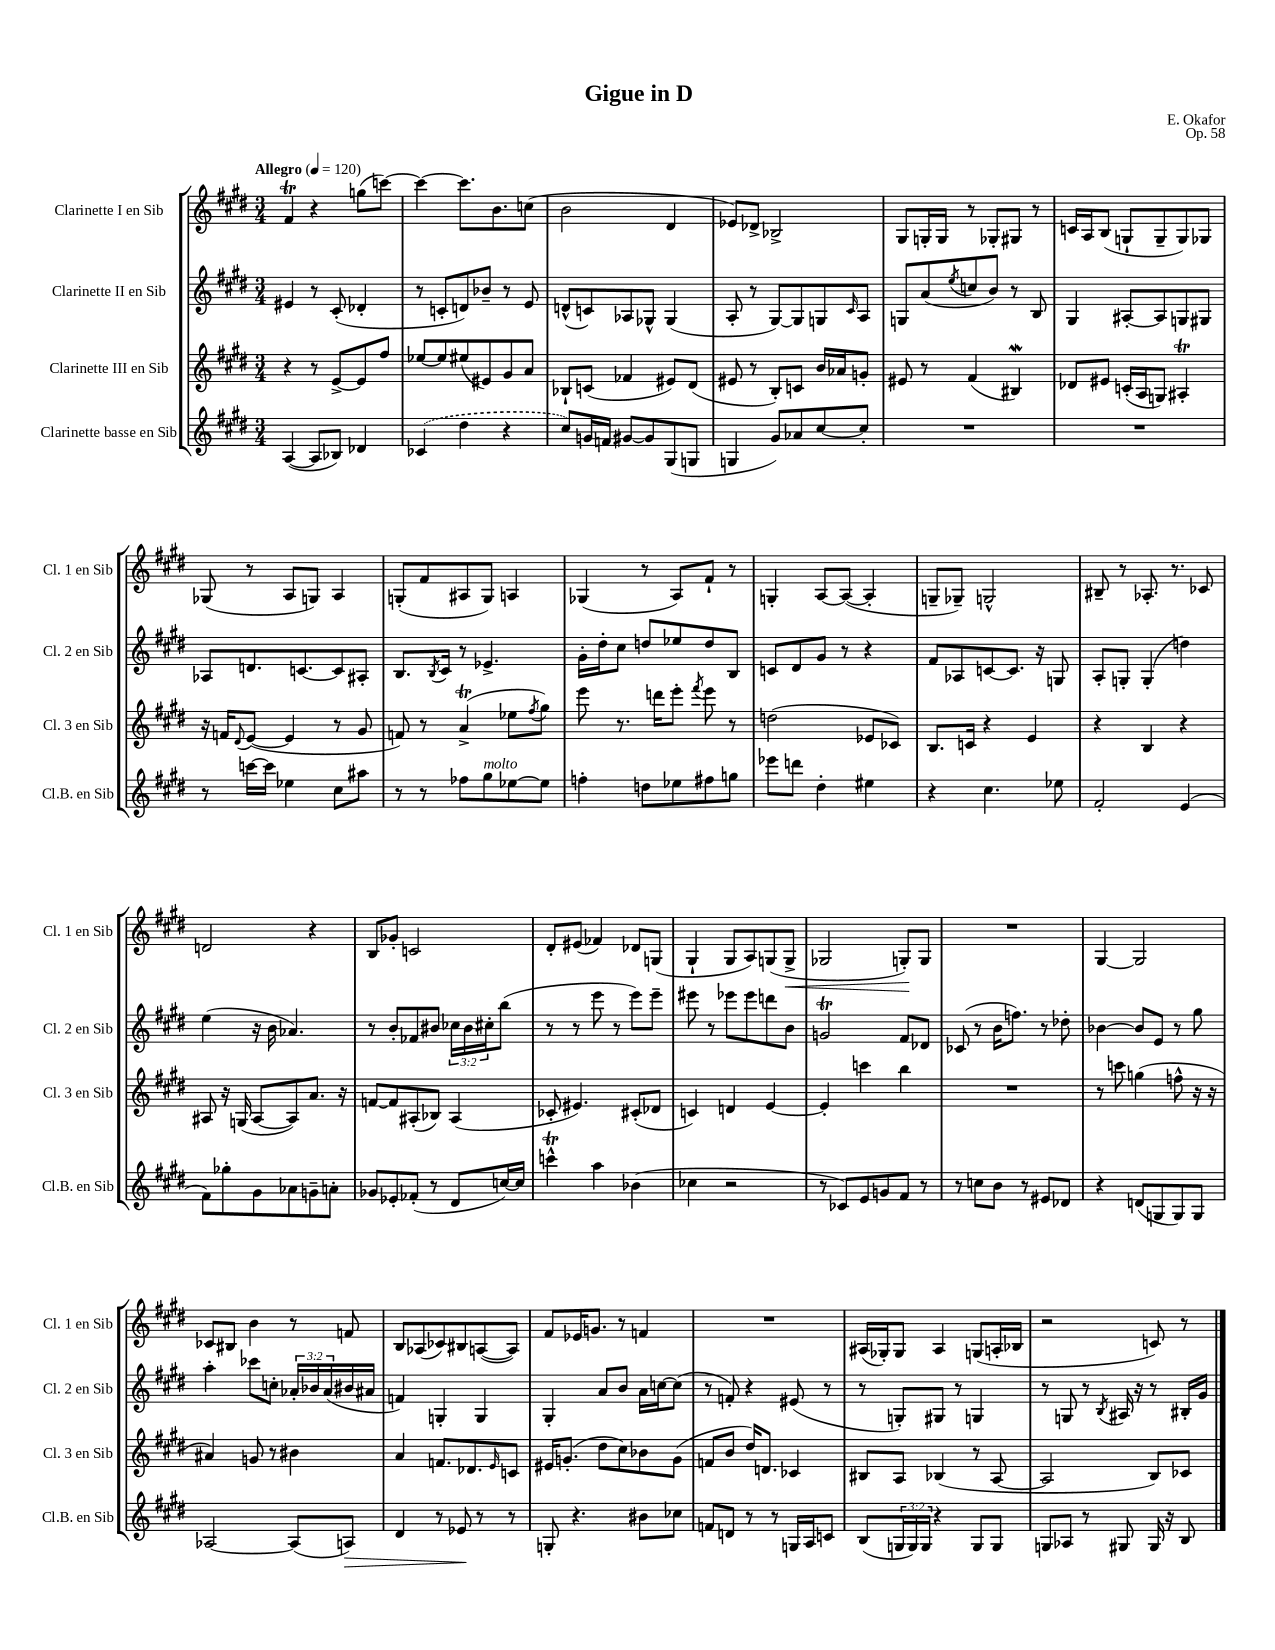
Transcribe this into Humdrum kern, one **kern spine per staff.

**kern	**dynam	**kern	**kern	**kern	**dynam
*part4	*part4	*part3	*part2	*part1	*part1
*staff4	*staff4	*staff3	*staff2	*staff1	*staff1
*I"Clarinette basse en Sib	*	*I"Clarinette III en Sib	*I"Clarinette II en Sib	*I"Clarinette I en Sib	*
*I'Cl.B. en Sib	*	*I'Cl. 3 en Sib	*I'Cl. 2 en Sib	*I'Cl. 1 en Sib	*
*clefG2	*	*clefG2	*clefG2	*clefG2	*
*k[f#c#g#d#]	*	*k[f#c#g#d#]	*k[f#c#g#d#]	*k[f#c#g#d#]	*
*M3/4	*	*M3/4	*M3/4	*M3/4	*
*MM120	*	*MM120	*MM120	*MM120	*
=1	=1	=1	=1	=1	=1
!	!	!	!	!LO:TX:a:B:t=Allegro	!
([4A/	.	4r	4e#X/	4f#T/	.
8A/L]	.	8r	8r	4r	.
8B-X/J)	.	[8e^/L	(8c#'/	.	.
4d-X/	.	8e/]	4d-X'/	(8ggn\L	.
.	.	8ff#/J	.	[8cccn\J)	.
=2	=2	=2	=2	=2	=2
(4c-X/	.	[8ee-X/L	8r	4ccc\_	.
.	.	8ee-/]	8cn'/L	.	.
4dd#\	.	(8ee#X/	8dn/)	8.ccc\L]	.
.	.	8e#X/)	8b-X~/J	.	.
.	.	.	.	8.b\	.
4r	.	8g#/	8r	.	.
.	.	8a/J	8e/	(8ccn\J	.
=3	=3	=3	=3	=3	=3
8cc#/L)	.	8B-X`/L	(8dn^^/L	2b\	.
16gn/L	.	(8cn/J	8cn/)	.	.
16fn/JJ	.	.	.	.	.
[8g#X/L	.	4f-X/	8A-X/	.	.
8g#/]	.	.	8G-X^^/J	.	.
(8G#/	.	8e#X/L)	(4G-/	4d#/	.
8Gn/J	.	(8d#/J	.	.	.
=4	=4	=4	=4	=4	=4
4Gn/	.	8e#X/	8A'/	8e-X/L)	.
.	.	8r	8r	8d-X^/J	.
8g#/L)	.	8B'/L)	[8G#/L)	2B-X^/	.
8a-X/	.	8cn/J	8G#/]	.	.
[8cc#/	.	16b/LL	8Gn/	.	.
.	.	16a-X/J	.	.	.
.	.	.	16qqc#/	.	.
8cc#'/J]	.	8gn'/J	8A/J	.	.
=5	=5	=5	=5	=5	=5
2.r	.	8e#X/	8Gn/L	8G#/L	.
.	.	8r	(8a/	16Gn'/L	.
.	.	.	.	16G/JJ	.
.	.	.	8qee/	.	.
.	.	(4f#/	8ccn/	8r	.
.	.	.	8b/J)	8G-X'/L	.
.	.	4B#XW/)	8r	8G#X/J	.
.	.	.	8B/	8r	.
=6	=6	=6	=6	=6	=6
2.r	.	8d-X/L	4G#/	16cn/LL	.
.	.	.	.	16A/J	.
.	.	8e#X/J	.	(8B/J	.
.	.	(16cn'/LL	[8A#X'/L	8Gn`/L	.
.	.	16A/J	.	.	.
.	.	8Gn/J)	8A#/]	8G~/	.
.	.	4A#Xt'/	8Gn/	8G/)	.
.	.	.	8G#X/J	8G-X/J	.
!!LO:LB:g=z
=7	=7	=7	=7	=7	=7
8r	.	16r	8A-X/L	(8G-X/	.
.	.	16fn/KL	.	.	.
.	.	8qqd#/	.	.	.
[16cccn\LL	.	([8e/J	8.dn/	8r	.
16ccc\JJ]	.	.	.	.	.
4ee-X\	.	4e/]	.	8A/L	.
.	.	.	[8.cn/	.	.
.	.	.	.	8Gn/J)	.
8cc#\L	.	8r	8c/]	4A/	.
8aa#X\J	.	8g#/	8A#X'/J	.	.
=8	=8	=8	=8	=8	=8
8r	.	8fn/)	8.B/L	(8Gn'/L	.
8r	.	8r	.	8f#/	.
.	.	.	8qB/	.	.
.	.	.	16c#/Jk	.	.
8ff-X\L	.	(4aT^/	8r	8A#X/	.
!LO:TX:a:i:t=molto	!	!	!	!	!
8gg#\	.	.	4.e-X^/	8G/J)	.
[8ee-X\	.	8ee-X\L	.	4An/	.
.	.	8qff#/	.	.	.
8ee-\J]	.	8gg#\J)	.	.	.
=9	=9	=9	=9	=9	=9
4ffn'\	.	8eee\	16g#'\LL	(4G-X/	.
.	.	.	16dd#'\J	.	.
.	.	8.r	8cc#\J	.	.
8ddn\L	.	.	8ddn/L	8r	.
.	.	16dddn\KL	.	.	.
8ee-X\	.	8eee'\J	8ee-X/	8A/L)	.
.	.	8qfff#/	.	.	.
8ff#X\	.	8eee\	8dd/	8f#`/J	.
8ggn\J	.	8r	8B/J	8r	.
=10	=10	=10	=10	=10	=10
8eee-X\L	.	(2ddn\	8cn/L	4Gn'/	.
8dddn\J	.	.	8d#/	.	.
4dd#'\	.	.	8g#/J	[8A/L	.
.	.	.	8r	(8A/J_	.
4ee#X\	.	8e-X/L	4r	4A'/]	.
.	.	8c-X/J)	.	.	.
=11	=11	=11	=11	=11	=11
4r	.	8.B/L	8f#/L	8Gn~/L	.
.	.	.	8A-X/	8G-X~/J)	.
.	.	16cn/Jk	.	.	.
4.cc#\	.	4r	[8cn/	2Gn^^/	.
.	.	.	8.c/J]	.	.
.	.	4e/	.	.	.
.	.	.	16r	.	.
8ee-X\	.	.	8Gn/	.	.
=12	=12	=12	=12	=12	=12
2f#'/	.	4r	8A'/L	8B#X~/	.
.	.	.	8Gn'/J	8r	.
.	.	4B/	(4G'/	8.A-X'/	.
.	.	.	.	8.r	.
(4e/	.	4r	4ddn\)	.	.
.	.	.	.	8c-X/	.
!!LO:LB:g=z
=13	=13	=13	=13	=13	=13
8f#\L)	.	8A#X/	(4ee\	2dn/	.
8gg-X'\	.	16r	.	.	.
.	.	(16Gn/	.	.	.
8g#\	.	[8A#/L	16r	.	.
.	.	.	16b\	.	.
8a-X\	.	8A#/])	4.a-X/)	.	.
8gn~\	.	8.a/J	.	4r	.
8an'\J	.	.	.	.	.
.	.	16r	.	.	.
=14	=14	=14	=14	=14	=14
8g-X/L	.	[8fn/L	8r	8B/L	.
8e-X'/	.	8f/]	8b'/L	8g-X'/J	.
(8f-X'/J	.	(8A#X'/	8f-X/	2cn/	.
8r	.	8B-X/J)	8b#X/J	.	.
8d#/L	.	(4A#/	24cc-X\LL	.	.
.	.	.	24b#\	.	.
.	.	.	24cc#X'\J	.	.
[16ccn/L)	.	.	(8bb\J	.	.
16cc/JJ]	.	.	.	.	.
=15	=15	=15	=15	=15	=15
4cccnT^^\	.	8c-X'/	8r	8d#'/L	.
.	.	4.e#X/)	8r	(8e#X/J	.
4aa\	.	.	8eee\	4f-X/)	.
.	.	.	8r	.	.
(4b-X\	.	(8c#X'/L	8eee\L)	8d-X/L	.
.	.	8d-X/J	8eee~\J	(8Gn/J	.
=16	=16	=16	=16	=16	=16
4cc-X\	.	4cn/)	8eee#X\	4G#`/	.
.	.	.	8r	.	.
2r	.	4dn/	8eee-X\L	8G#/L	.
.	.	.	8eee-\	8A/)	.
.	.	[4e/	8dddn\	(8Gn/	.
!	!	!	!	!	!LO:HP:b
.	.	.	8b\J	8G^/J	<
=17	=17	=17	=17	=17	=17
8r	.	4e'/]	2gnT/	2G-X/	.
8c-X/L)	.	.	.	.	.
8e/	.	4cccn\	.	.	.
8gn/	.	.	.	.	.
8f#/J	.	4bb\	8f#/L	8Gn'/L)	.
8r	.	.	8d-X/J	8G/J	[
=18	=18	=18	=18	=18	=18
8r	.	2.r	(8c-X/	2.r	.
8ccn\L	.	.	8r	.	.
8b\J	.	.	16b\KL	.	.
.	.	.	8.ffn\J)	.	.
8r	.	.	.	.	.
8e#X/L	.	.	8r	.	.
8d-X/J	.	.	8dd-X'\	.	.
=19	=19	=19	=19	=19	=19
4r	.	8r	[4b-X\	[4G#/	.
.	.	8cccn\	.	.	.
(8dn/L	.	(4ggn\	8b-/L]	2G#/]	.
8Gn/	.	.	8e/J	.	.
8G/)	.	8ffn^^\	8r	.	.
8G/J	.	16r	8gg#\	.	.
.	.	16r	.	.	.
!!LO:LB:g=z
=20	=20	=20	=20	=20	=20
[2A-X/	.	4a#X/)	4aa'\	8c-X/L	.
.	.	.	.	8B#X/J	.
.	.	8gn/	8ccc-X\L	4b\	.
.	.	8r	8ccn'\J	.	.
(8A-/L]	.	4b#X\	24a-X'/LL	8r	.
.	.	.	24b-X/	.	.
.	.	.	(24a-/	.	.
!	!LO:HP:b	!	!	!	!
8An/J)	>	.	16b#X/	8fn/	.
.	.	.	16a#X/JJ	.	.
=21	=21	=21	=21	=21	=21
4d#/	.	4a/	4fn/)	8B/L	.
.	.	.	.	(8A-X/	.
8r	.	8.fn/L	4Gn'/	8c-X/)	.
8e-X/	.	.	.	8B#X/	.
.	.	8.d-X/	.	.	.
8r	]	.	4G/	([8An/	.
.	.	16qqe/	.	.	.
8r	.	8cn/J	.	8A/J])	.
=22	=22	=22	=22	=22	=22
8Gn'/	.	16e#X/KL	4G#'/	8f#/L	.
.	.	(8.gn'/J	.	.	.
4.r	.	.	.	16e-X/K	.
.	.	.	.	8.gn/J	.
.	.	8dd#\L	8a/L	.	.
.	.	8cc#\)	8b/J	8r	.
8b#X\L	.	8b-X\	16a\LL	4fn/	.
.	.	.	[16ccn\J	.	.
8cc-X\J	.	(8g\J	(8cc\J]	.	.
=23	=23	=23	=23	=23	=23
8fn/L	.	8fn/L	8r	2.r	.
8dn/J	.	8b/J	8fn'/)	.	.
8r	.	16dd#/KL)	4r	.	.
.	.	8.dn/J	.	.	.
8r	.	.	.	.	.
16Gn/LL	.	4c-X/	(8e#X/	.	.
16A/J	.	.	.	.	.
8cn/J	.	.	8r	.	.
=24	=24	=24	=24	=24	=24
(8B/L	.	8B#X/L	8r	(16A#X/LL	.
.	.	.	.	16G-X'/J)	.
24Gn/L	.	8A/J	8Gn'/L)	8G-/J	.
24G/)	.	.	.	.	.
24G/JJ	.	.	.	.	.
4r	.	(4B-X/	8G#X/J	4A#/	.
.	.	.	8r	.	.
8G/L	.	8r	4Gn/	(8Gn/L	.
8G/J	.	[8A/	.	16An'/L	.
.	.	.	.	16B-X/JJ	.
=25	=25	=25	=25	=25	=25
8Gn/L	.	2A/]	8r	2r	.
8A-X/J	.	.	8Gn/	.	.
8r	.	.	8r	.	.
.	.	.	8qB/	.	.
8G#X/	.	.	16A#X/	.	.
.	.	.	16r	.	.
16G#/	.	8B/L)	8r	8cn/)	.
16r	.	.	.	.	.
8B/	.	8c-X/J	16B#X'/LL	8r	.
.	.	.	16g#/JJ	.	.
==	==	==	==	==	==
*-	*-	*-	*-	*-	*-
